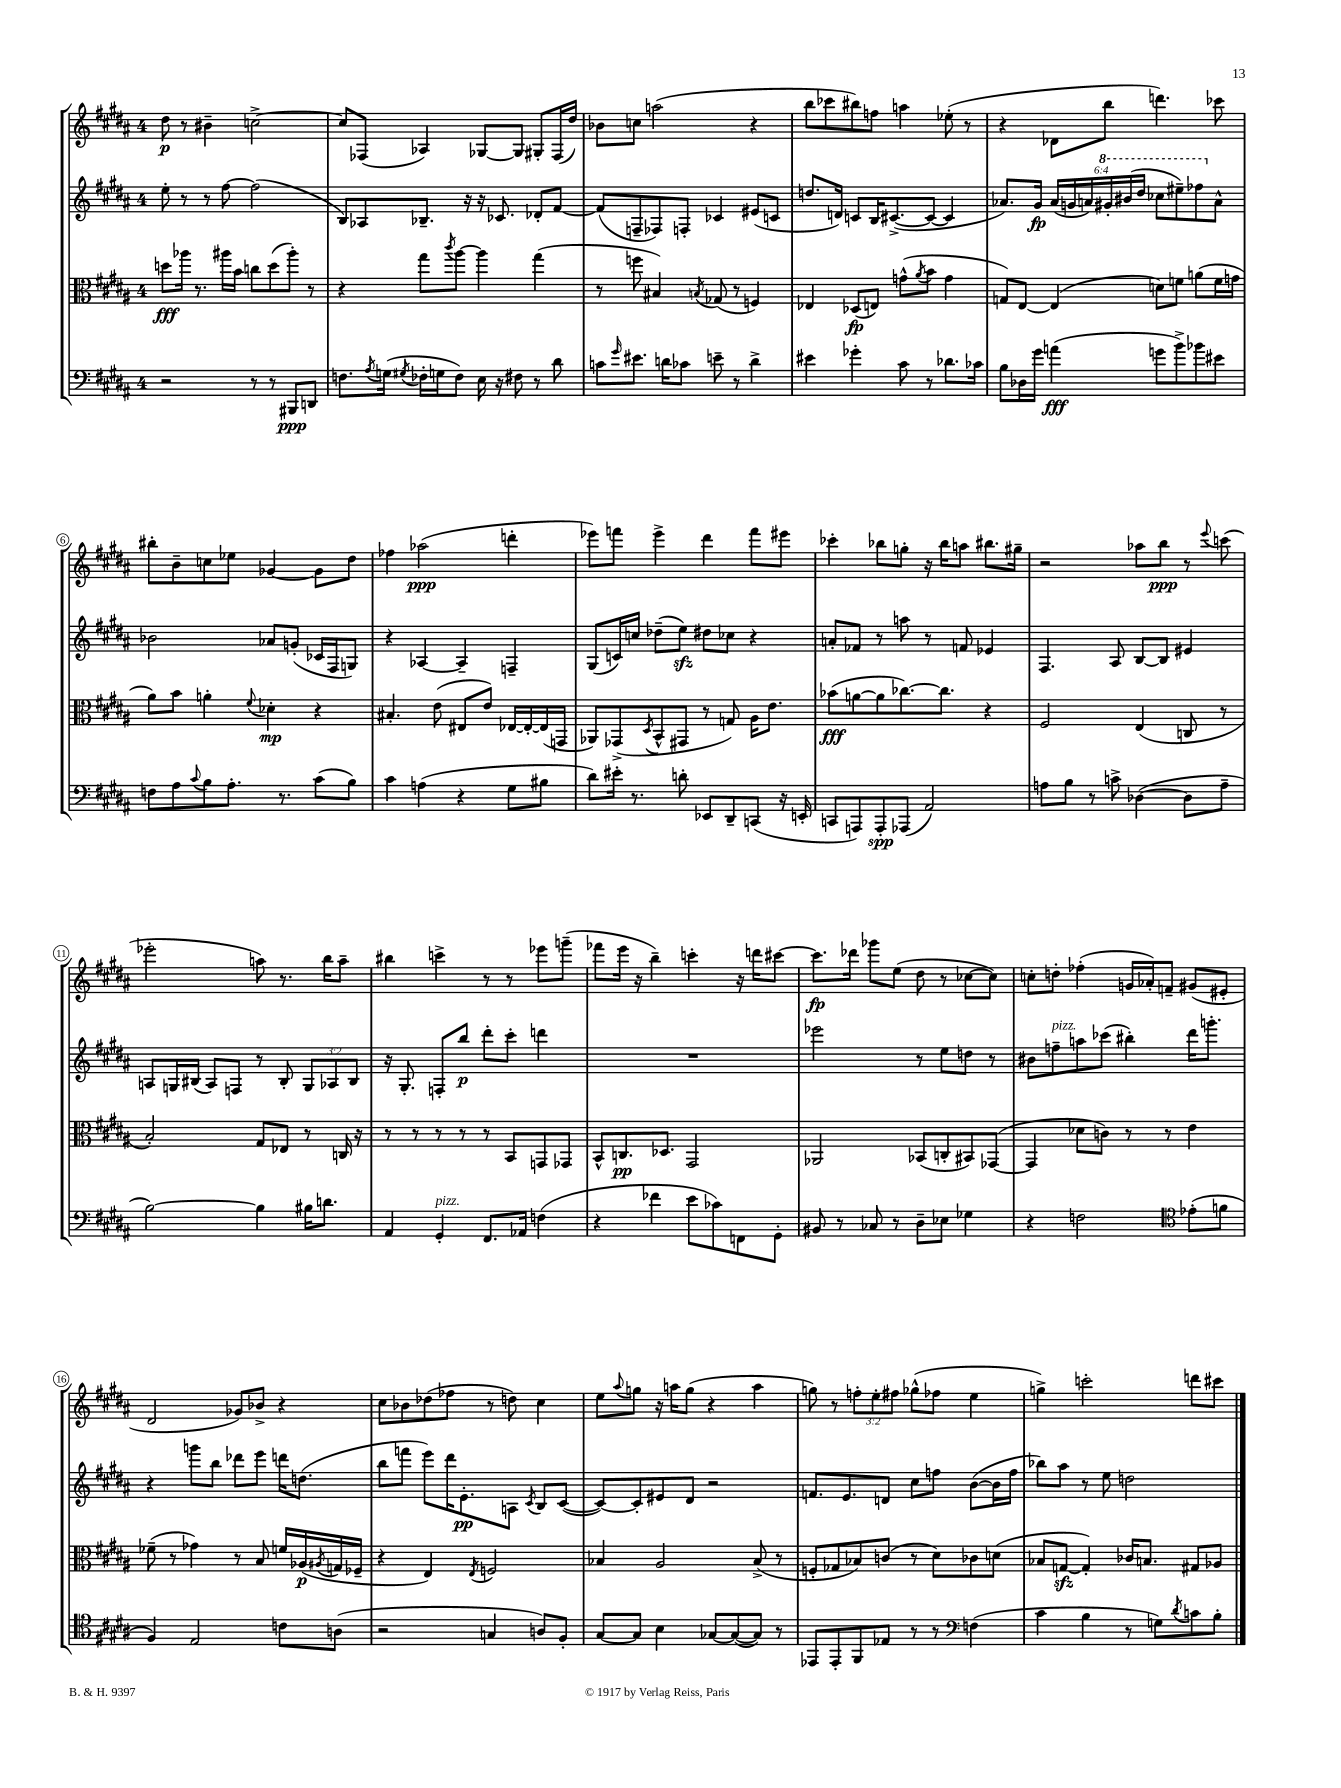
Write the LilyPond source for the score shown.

<<
\new StaffGroup <<
\new Staff = "s0" {
    \clef treble \key b \major \once \override Staff.TimeSignature.style = #'single-digit \time 4/4 \override Staff.TupletNumber.text = #tuplet-number::calc-fraction-text
    dis''8\p r8 bis'4-- c''2~-> |
    c''8 fes8( aes4) ges8~ ges8 gis8-. fes16( dis''16) |
    bes'8 c''8 a''2( r4 |
    b''8 ces'''8 bis''8) f''8 a''4 ees''8-.( r8 |
    r4 des'8 b''8 d'''4.) ces'''8 |
    bis''8-. b'8-- c''8 ees''8 ges'4~ ges'8 dis''8 |
    fes''4 aes''2\ppp( d'''4-. |
    ees'''8) f'''8 ees'''4-> dis'''4 f'''8 eis'''8 |
    ces'''4-. bes''8 g''8-. r16 bes''16 a''8 bis''8. gis''16-- |
    r2 aes''8 b''8\ppp r8 \appoggiatura { e'''8 } c'''8( |
    ees'''2-. a''8) r8. b''16 a''8-- |
    bis''4 c'''4-> r8 r8 ees'''8 g'''8--( |
    fes'''8 e'''16 r16 b''4--) c'''4-. r16 d'''16 cis'''8~ |
    cis'''8.\fp des'''16 ges'''8 e''8( dis''8 r8 ces''8~ ces''8) |
    c''8-. d''8-. fes''4-.( g'16 aes'16-.) f'8-- gis'8( eis'8-. |
    dis'2 ges'8) bes'8-> r4 |
    cis''8 bes'8 des''8( fes''8 r8 d''8) cis''4 |
    e''8 \appoggiatura { ais''8 } g''8 r16 a''16 g''8( r4 a''4 |
    g''8) r8 \tuplet 3/2 { f''8-. e''8-. fis''8 } ges''8-^( fes''8 e''4 |
    g''4->) c'''2-. d'''8 cis'''8 \bar "|." |
}
\new Staff = "s1" {
    \clef treble \key b \major \once \override Staff.TimeSignature.style = #'single-digit \time 4/4 \override Staff.TupletNumber.text = #tuplet-number::calc-fraction-text
    e''8-. r8 r8 fis''8~ fis''2( |
    b8) aes8 bes8.-- r16 r16 ces'8. des'8-. fis'8~ |
    fis'8( f8-- fes8) f8-. ces'4 eis'8( c'8 |
    d''8. d'16) c'8 b16 cis'8.~->( cis'8~ cis'4 |
    aes'8.) gis'16\fp \tuplet 6/4 { aes'16( g'16 a'16) \ottava #1 gis''!16-. bis''16( dis'''16 } ces'''8 eis'''8--) fes'''8 \ottava #0 a'8-^ |
    bes'2 aes'8 g'8-.( ces'16 fis16 g8) |
    r4 aes4~ aes4-- f4-- |
    gis8( c'16) c''16 des''8--( e''8\sfz) dis''8 ces''8 r4 |
    a'8-. fes'8 r8 a''8 r8 f'8 ees'4 |
    fis4. ais8 b8~ b8 eis'4 |
    a8 g16 bis16( a8) f8 r8 bis8-. \tuplet 3/2 { g8 aes8 bis8 } |
    r16 gis8.-. f8-. b''8\p dis'''8-. cis'''8-. d'''4 |
    R1 |
    ees'''2 r8 e''8 d''8 r8 |
    bis'8 f''8--^\markup { \italic "pizz." } a''8 ces'''8( bis''4-.) dis'''16 g'''8.-. |
    r4 g'''8 b''8 des'''8 e'''8 d'''16 d''8.( |
    b''8 f'''8 e'''8) dis'''16 e'8.-.\pp a8 \acciaccatura { cis'8 } b8 cis'8~( |
    cis'8~) cis'8-. eis'8 dis'8 r2 |
    f'8. e'8. d'8 cis''8 f''8 b'8~( b'16 f''16 |
    bes''8) ais''8 r8 e''8 d''2 \bar "|." |
}
\new Staff = "s2" {
    \clef alto \key b \major \once \override Staff.TimeSignature.style = #'single-digit \time 4/4
    d''8\fff aes''16 r8. ais''16 b'16 c''8 d''8( ais''8-.) r8 |
    r4 gis''8 \acciaccatura { cis'''8 } ais''8~ ais''4 gis''4( |
    r8 f''8 bis4) \acciaccatura { b8 } ges8( r8 f4) |
    ees4 des8\fp( e8) g'8-^( \acciaccatura { ais'8 } b'8 g'4 |
    g8) e8~ e4( d'8) f'8 a'8( f'16 g'16 |
    ais'8) b'8 a'4-. \appoggiatura { fis'8 } des'4-.\mp r4 |
    bis4.-. e'8( eis8 e'8) ees16~ ees16~-. ees16( g,16 |
    aes,8) ges,8->( \acciaccatura { dis8 } b,8-^ gis,8 r8 g8) ais16 e'8. |
    bes'8\fff( a'8~ a'8 ces''8.~) ces''8. r4 |
    fis2 e4( c8 r8 |
    b2-.) gis8 ees8 r8 c16 r16 |
    r8 r8 r8 r8 r8 b,8 g,8 ges,8 |
    b,8-^ c8.\pp des8. gis,2 |
    aes,2 bes,8( c8-. bis,8) ges,8~( |
    ges,4 des'8 c'8) r8 r8 e'4 |
    fes'8--( r8 ges'4) r8 b8 f'16 aes16\p( \acciaccatura { ais8 } g16 fes16-- |
    r4 e4) \acciaccatura { e8 } f2 |
    bes4 ais2 bes8->( r8 |
    f8-. ges8 bes8) c'8( r8 dis'8) ces'8 d'8( |
    bes8 g8~\sfz g4-.) ces'16 b8. gis8 aes8 \bar "|." |
}
\new Staff = "s3" {
    \clef bass \key b \major \once \override Staff.TimeSignature.style = #'single-digit \time 4/4
    r2 r8 r8 bis,,8\ppp d,8 |
    f8. \acciaccatura { ais8 } g16( \acciaccatura { gis8 } fes16-. g16 fes8) e16 r16 fis8 r8 dis'8 |
    c'8 \grace { gis'16 } eis'8. d'16 ces'8 e'8-- r8 d'4-> |
    eis'4 ges'4-. cis'8 r8 des'8. ces'16 |
    b8 des16 gis'16 a'4\fff( g'8 b'8->) bes'8 eis'8 |
    f8 ais8 \appoggiatura { cis'8 } b8 ais8.-. r8. cis'8( b8) |
    cis'4 a4( r4 gis8 bis8 |
    dis'8) eis'16-. r8. d'8-. ees,8 dis,8-- c,8( r16 e,16-. |
    c,8 a,,8) a,,8-.\spp aes,,8( ais,2) |
    a8 b8 r8 c'8-> des4~( des8 a8-- |
    b2~) b4 bis16 d'8. |
    ais,4 gis,4-.^\markup { \italic "pizz." } fis,8. aes,16 f4( |
    r4 fes'4 e'8 ces'8) f,8 gis,8-. |
    bis,8 r8 ces8 r8 dis8-- ees8 ges4 |
    r4 f2 \clef tenor ees'8-.( f'8 |
    fis4) e2 c'8 a8( |
    r2 g4 a8) fis8-. |
    gis8~ gis8 b4 ges8~ ges8~( ges8) r8 |
    ees,8 ees,8-. fis,8 ees8 r8 r8 \clef bass f4( |
    cis'4 b4 r8 g8) \acciaccatura { dis'8 } c'8 b8-. \bar "|." |
}
>>
>>
\layout { \context { \Score \override BarNumber.stencil = #(make-stencil-circler 0.1 0.3 ly:text-interface::print) } }
